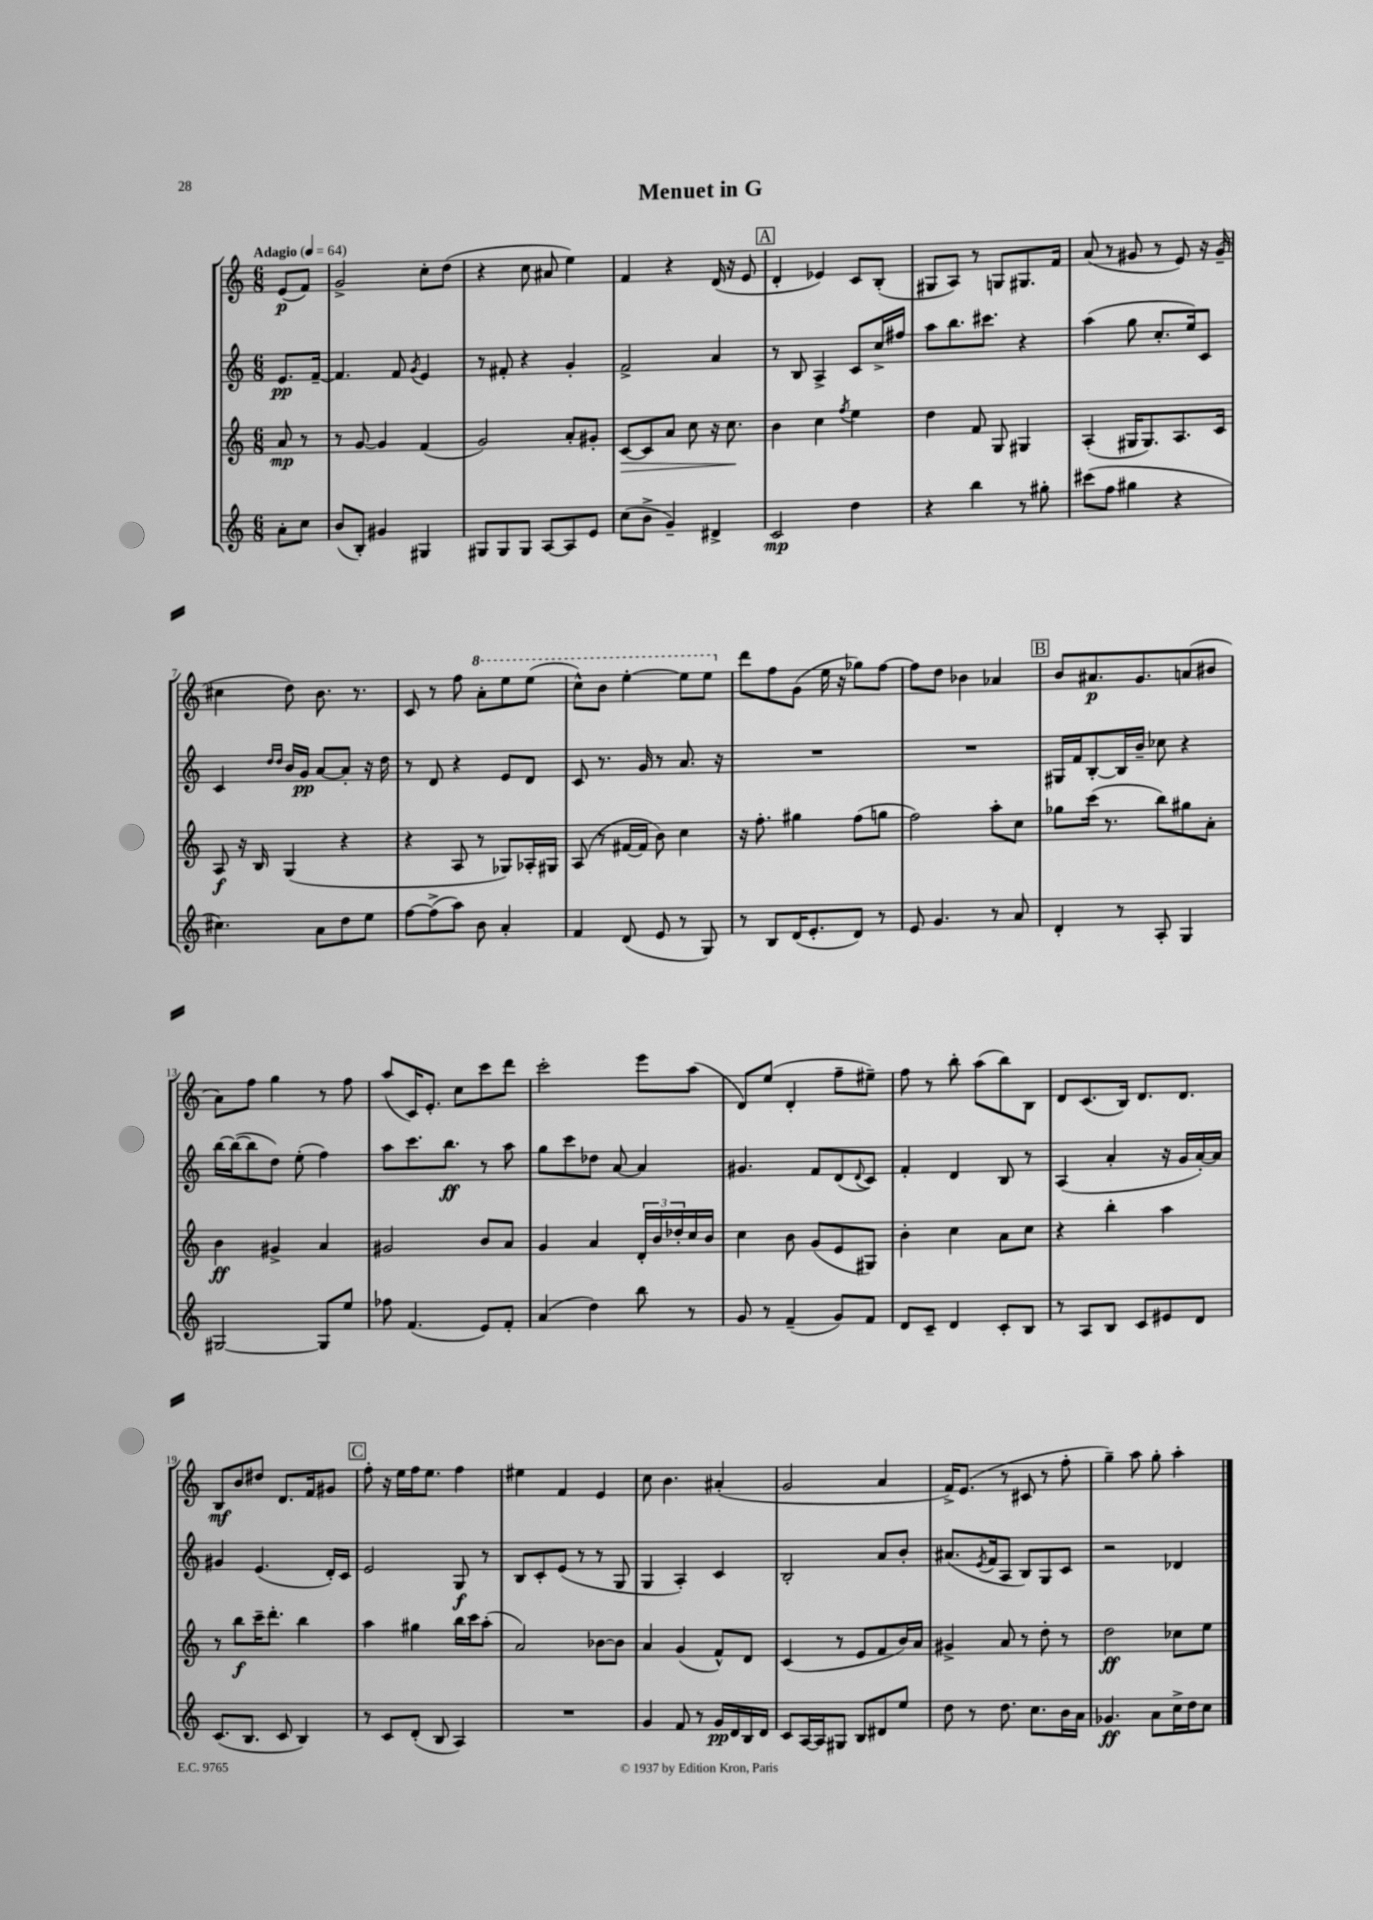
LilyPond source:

\header { title = "Menuet in G" }
<<
\new StaffGroup <<
\new Staff = "s0" {
    \clef treble \key c \major \numericTimeSignature \time 6/8 \partial 4 \tempo "Adagio" 4 = 64
    e'8\p( f'8) |
    g'2-> c''8-. d''8( |
    r4 c''8 ais'8 e''4) |
    f'4 r4 d'16( r16 e'8 |
    \mark \markup { \box "A" } d'4-. ees'4) c'8 b8-.( |
    gis8 a8) r8 g8 gis8. f'16 |
    a'8( r8 gis'8 r8 e'8) r16 gis'16--( |
    cis''4 d''8) b'8. r8. |
    c'8 r8 f''8 \ottava #1 a''8-. e'''8 e'''8( |
    c'''8-^) b''8 e'''4~-. e'''8 e'''8 \ottava #0 |
    d'''8 f''8 g'8( e''16 r16 ges''8) f''8~ |
    f''8 d''8 bes'4 aes'4 |
    \mark \markup { \box "B" } b'8 ais'8.\p g'8. a'8( bis'8 |
    a'8) f''8 g''4 r8 f''8 |
    a''8( c'16) e'8.-. c''8 c'''8 d'''8 |
    c'''2-. e'''8 a''8( |
    d'8) e''8( d'4-. f''8-- eis''8--) |
    f''8 r8 b''8-. a''8( b''8) b8 |
    d'8 c'8.( b16) d'8. d'8. |
    b8\mf b'8 dis''8 d'8. f'16 gis'8 |
    \mark \markup { \box "C" } f''8-. r16 e''16 f''16 e''8. f''4 |
    eis''4 f'4 e'4 |
    c''8 b'4. ais'4-.( |
    g'2 a'4 |
    f'16->) e'8.( r8 cis'8 r8 f''8-. |
    g''4--) a''8 g''8-. a''4-. \bar "|." |
}
\new Staff = "s1" {
    \clef treble \key c \major \numericTimeSignature \time 6/8 \partial 4
    e'8.\pp f'16~-- |
    f'4. f'8 \acciaccatura { g'8 } e'4 |
    r8 fis'8-. r4 g'4-. |
    f'2-> a'4 |
    \mark \markup { \box "A" } r8 b8 a4-> c'8 c''16-> fis''16 |
    a''8 b''8. cis'''8. r4 |
    a''4( g''8 c''8.-. e''16) c'8 |
    c'4 \grace { d''16 d''16 } b'16 g'16\pp a'8~ a'8-. r16 d''16 |
    r8 d'8 r4 e'8 d'8 |
    c'8 r8. g'16 r8 a'8. r16 |
    R2. |
    R2. |
    \mark \markup { \box "B" } gis16 f'16 b8~-. b16 b'16-- ces''8 r4 |
    b''16~ b''16~( b''8 d''8) e''8-.( f''4) |
    a''8 c'''8. b''8.\ff r8 a''8 |
    g''8 c'''8 des''8 a'8~ a'4 |
    gis'4. f'8 d'8( \appoggiatura { d'8 } c'8) |
    f'4-. d'4 b8 r8 |
    a4( a'4-. r16 g'16 a'16~-.) a'16 |
    gis'4 e'4.( d'16-.) c'16 |
    \mark \markup { \box "C" } e'2 g8\f r8 |
    b8 c'8-. e'8( r8 r8 g8 |
    g4 a4-.) c'4 |
    b2-. a'8 b'8-. |
    ais'8.( \acciaccatura { e'8 } f'16 a8 b8) g8 c'8 |
    r2 des'4 \bar "|." |
}
\new Staff = "s2" {
    \clef treble \key c \major \numericTimeSignature \time 6/8 \partial 4
    a'8\mp r8 |
    r8 g'8~ g'4 f'4( |
    g'2) a'8-. gis'8-. |
    c'8~\> c'8 a'8 c''8 r16 c''8.\! |
    \mark \markup { \box "A" } b'4 c''4 \acciaccatura { f''8 } e''4 |
    d''4 f'8 g8 gis4 |
    a4-.( gis16 gis8.) a8. c'16 |
    a8\f r16 b16 g4( r4 |
    r4 a8 r8 ges8) aes16-. gis16 |
    a8( r8 fis'16~ fis'16 b'8) c''4 |
    r16 f''8.-. gis''4 f''8( g''8 |
    f''2) a''8-. c''8 |
    \mark \markup { \box "B" } ges''8 c'''16( r8. b''8) gis''8 a'8-. |
    b'4\ff gis'4-> a'4 |
    gis'2 b'8 a'8 |
    g'4 a'4 \tuplet 3/2 { d'16-. b'16 des''16-. } c''16 b'16 |
    c''4 b'8 g'8( e'8 gis8) |
    b'4-. c''4 a'8 c''8 |
    r4 b''4-. a''4 |
    r8 b''8\f c'''16-- d'''8.-. b''4 |
    \mark \markup { \box "C" } a''4 gis''4 b''16 c'''16 a''8-.( |
    a'2) bes'8~ bes'8 |
    a'4 g'4( f'8-^) d'8 |
    c'4( r8 e'8 f'8 b'16) a'16 |
    gis'4-> a'8 r8 d''8-. r8 |
    d''2\ff ces''8 e''8 \bar "|." |
}
\new Staff = "s3" {
    \clef treble \key c \major \numericTimeSignature \time 6/8 \partial 4
    a'8-. c''8 |
    b'8( b8-.) gis'4 gis4 |
    gis8 gis8 gis8 a8~ a8 e'8 |
    c''8( b'8-> g'4--) dis'4-> |
    \mark \markup { \box "A" } c'2\mp d''4 |
    r4 b''4 r8 gis''8-. |
    cis'''8( f''8 gis''4 r4 |
    cis''4.) a'8 d''8 e''8 |
    f''8~ f''8->( a''8) b'8 a'4-. |
    f'4 d'8( e'8 r8 g8) |
    r8 b8 d'16( e'8.-. d'8) r8 |
    e'8 g'4. r8 a'8 |
    \mark \markup { \box "B" } d'4-. r8 a8-. g4 |
    gis2~ gis8 e''8 |
    fes''8 f'4.( e'8) f'8-. |
    a'4( d''4) b''8 r8 |
    g'8 r8 f'4--( g'8) f'8 |
    d'8 c'8-- d'4 c'8-. b8 |
    r8 a8 b8 c'8 eis'8 d'8 |
    c'8.( b8. c'8 b4) |
    \mark \markup { \box "C" } r8 c'8 d'8-.( b8 a4) |
    R2. |
    g'4 f'8 r8 g'16\pp d'16 b16 d'16 |
    c'8 a16~ a16 gis8 b8 dis'8 e''8 |
    d''8 r8 d''8. c''8. b'16 a'16 |
    ges'4.\ff a'8 c''16-> d''16 c''8 \bar "|." |
}
>>
>>
